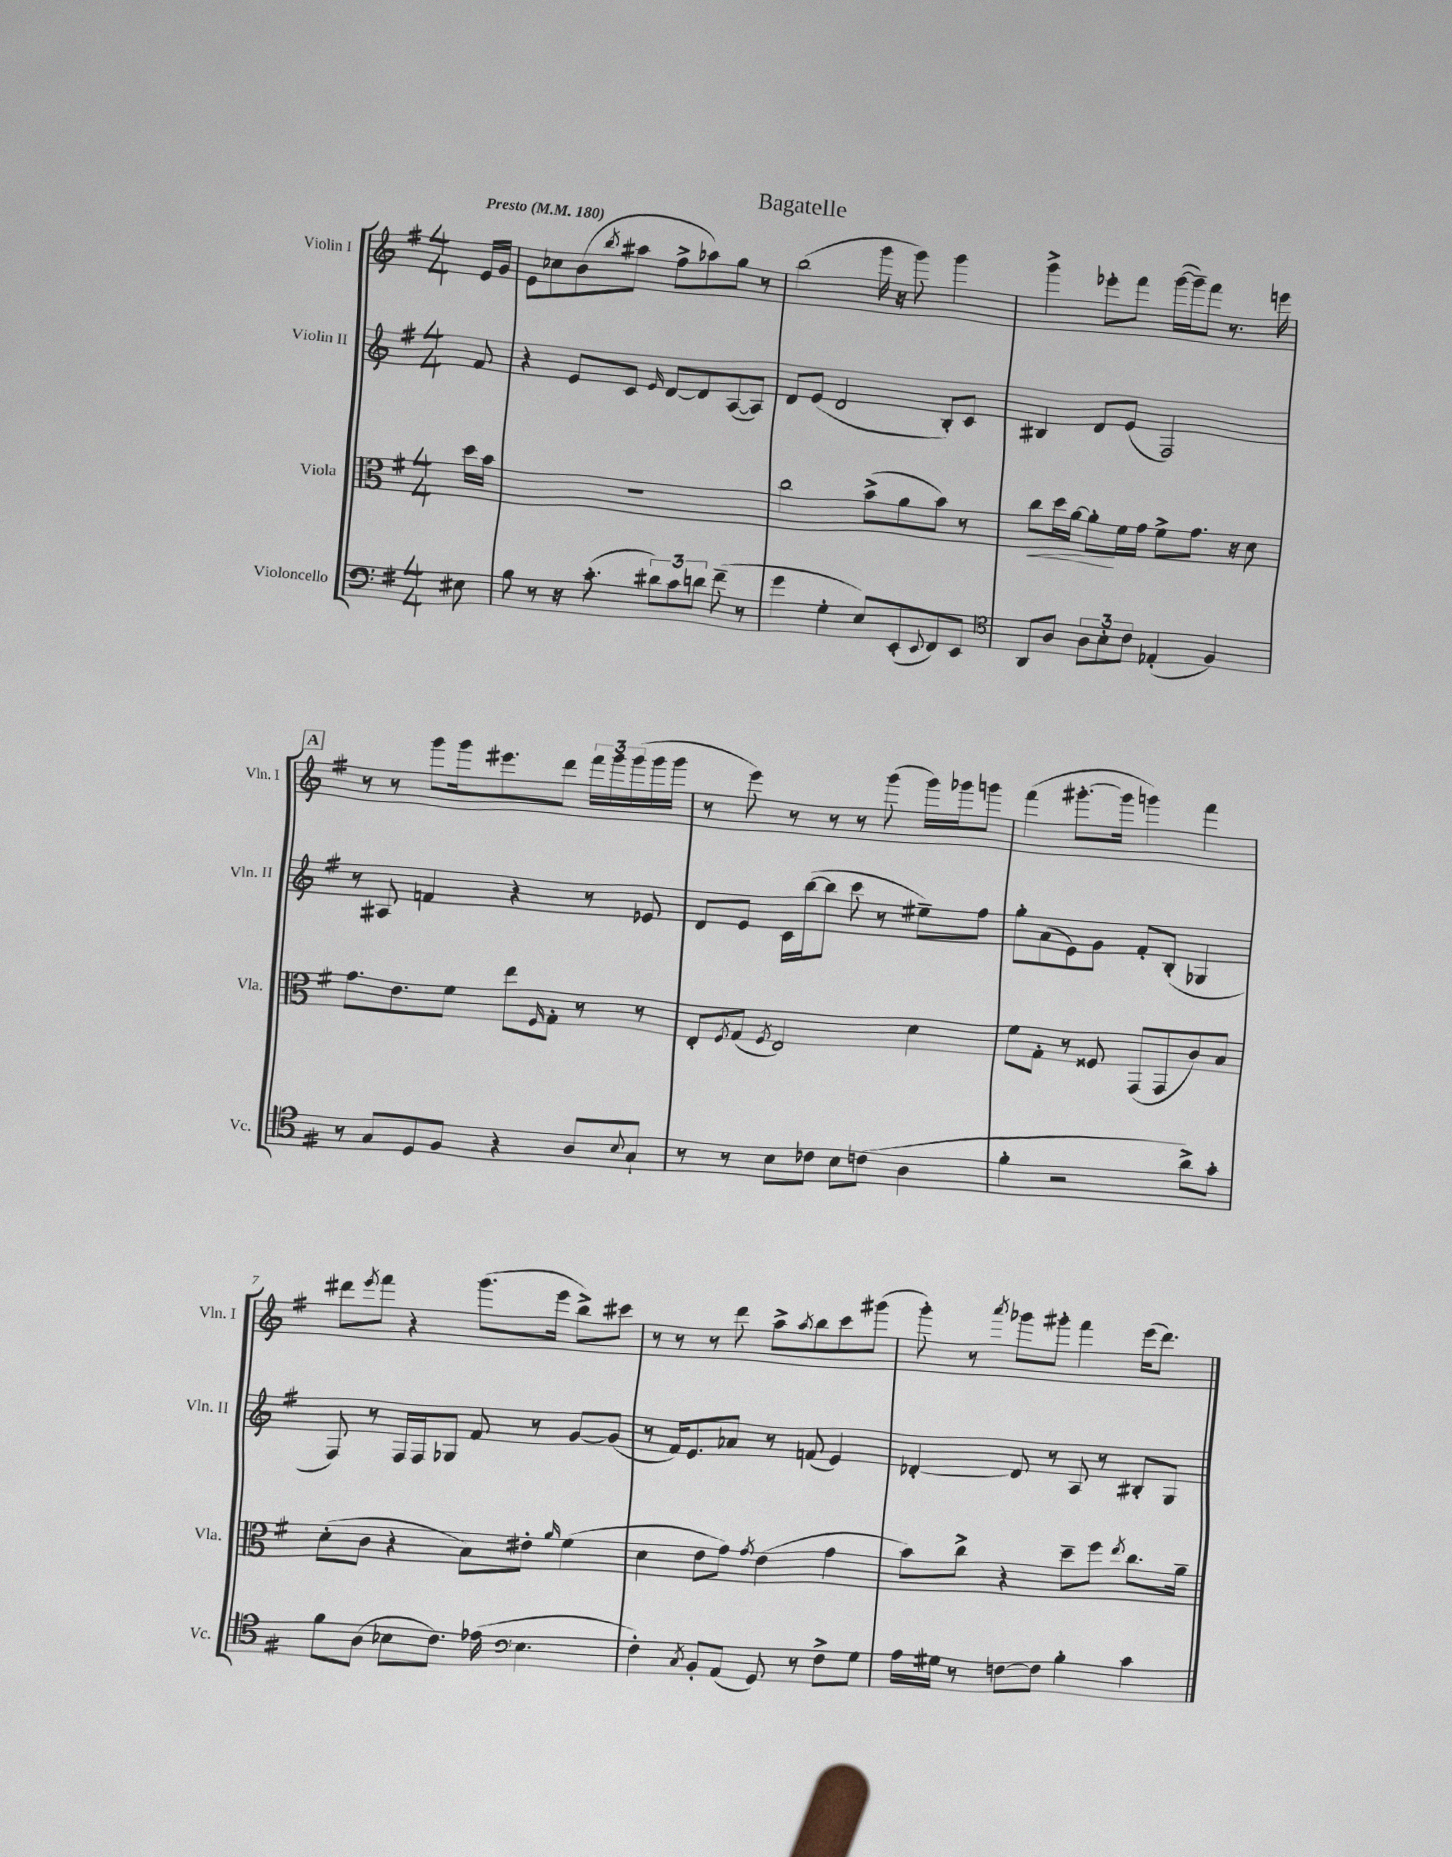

**kern	**kern	**kern	**kern
*staff4	*staff3	*staff2	*staff1
*clefF4	*clefC3	*clefG2	*clefG2
*k[f#]	*k[f#]	*k[f#]	*k[f#]
*M4/4	*M4/4	*M4/4	*M4/4
*MM180	*MM180	*MM180	*MM180
8E#\	16dd\LL	8f#/	16e/LL
.	16b\JJ	.	16g/JJ
=	=	=	=
8B\	1r	4r	8e\L
8r	.	.	8cc-\
16r	.	8e/L	(8b\
(8.c'\	.	.	.
.	.	.	8qbb/
.	.	8c/J	8aa#\J
.	.	16qqe/	.
12d#\L)	.	[8d/L	8ff#^\L
12c\	.	.	.
.	.	8d/]	8aa-\)
12d\J	.	.	.
(8f#~\	.	([8A/	8gg\J
8r	.	8A/]J)	8r
=	=	=	=
4g\	2cc\	8d/L	(2bb\
.	.	(8e/J	.
4G'\	.	2d/	.
8E/L)	(8b^\L	.	16ggg\
.	.	.	16r
(8EE'/	8a\	.	8ggg\)
8qqEE/	.	.	.
8FF#/)	8b\J)	8B'/L)	4ggg\
8EE/J	8r	8c/J	.
=	=	=	=
*clefC4	*	*	*
8AA/L	8cc\L	4B#/	4ggg^\
8A/J	16dd\L	.	.
.	[16a\JJ	.	.
12A\L	8a'\]L	8d/L	8eee-'\L
12B'\	.	.	.
.	16f#\L	(8e/J	8fff#\J
12c\J	.	.	.
.	16g\JJ	.	.
(4E-'/	8f#^\L	2F#/)	([16ggg\LL
.	.	.	16ggg~\]J)
.	8.g\J	.	8fff#\J
4F#/)	.	.	8.r
.	16r	.	.
.	8d\	.	.
.	.	.	16eee\
=	=	=	=
8r	8.g\L	8r	8r
8G/L	.	8A#/	8r
.	8.e\	.	.
8D/	.	4f/	8ggg\L
8F#/J	8f#\J	.	16ggg\k
.	.	.	8.eee#\
4r	8ee\L	4r	.
.	16qqF#/	.	.
.	8G'\J	.	8ddd\J
8A/L	8r	8r	24fff#\LL
.	.	.	24ggg\
.	.	.	(24ggg\
8qqB/	.	.	.
8G`/J	8r	8e-/	16ggg\
.	.	.	16ggg\JJ
=	=	=	=
8r	8E'/L	8d/L	8r
.	8qF#/	.	.
8r	(8G/J	8e/J	8eee\)
.	8qF#/	.	.
8B\L	2E/)	16c\LL	8r
.	.	([16bb\J	.
8c-\J	.	8bb\]J	8r
8B\L	.	8ccc\	8r
(8c\J	.	8r	(8ggg\
4A\	4d\	8ee#~\L)	16ggg\LL)
.	.	.	16ggg-\J
.	.	8ff#\J	8ggg\J
=	=	=	=
4f#'\	8f#\L	8gg'\L	(4fff#\
.	8G'\J	(8a\	.
2r	8r	8e\)	[8.ggg#'\L
.	8F##/	8g\J	.
.	.	.	16ggg#\]Jk
.	(8GG/L	8f#'/L	4ggg\)
.	8GG/	(8B'/J	.
8a^\L)	8c/)	4G-/	4fff#\
8g'\J	8B/J	.	.
=	=	=	=
8f#\L	(8d'\L	8F#/)	8ddd#\L
.	.	.	8qeee/
(8A\J	8c\J	8r	8fff#\J
8B-\L	4r	16F#/LL	4r
.	.	16F#/J	.
8.c\J)	.	8G-/J	.
.	8B\L)	8f#/	(8.ggg\L
(16e-\	.	.	.
*clefF4	*	*	*
4.E\	8e#'\J	8r	.
.	.	.	16eee\Jk
.	16qqa/	.	.
.	(4f#\	[8g/L	8bb^\L)
.	.	(8g/]J	8ccc#\J
=	=	=	=
4F#'\)	4d\	8r	8r
.	.	16f#/LK)	8r
.	.	8.e/	.
8qC/	.	.	.
8BB'/L	8e\L	.	8r
(8AA/J	8g\J)	8a-/J	8ddd\
.	8qg/	.	.
8GG/)	(4e\	8r	8aa^\L
.	.	.	8qaa/
8r	.	(8f/	8bb\
8F#^\L	4g\	4e/)	8ccc\
8G\J	.	.	(8ggg#\J
=	=	=	=
16A\LL	8b\L)	[4d-'/	8ggg'\)
16G#\JJ	.	.	.
8r	8cc^\J	.	8r
.	.	.	8qaaa/
[8F\L	4r	8d-/]	8ggg-\L
8F\]J	.	8r	8ggg#'\J
4B'\	8dd~\L	8A/	4fff#\
.	8ff#\J	8r	.
.	8qee/	.	.
4c\	8.cc\L	8B#'/L	(16eee\LK
.	.	.	8.ddd\J)
.	.	8G/J	.
.	16a~\Jk	.	.
==	==	==	==
*-	*-	*-	*-
